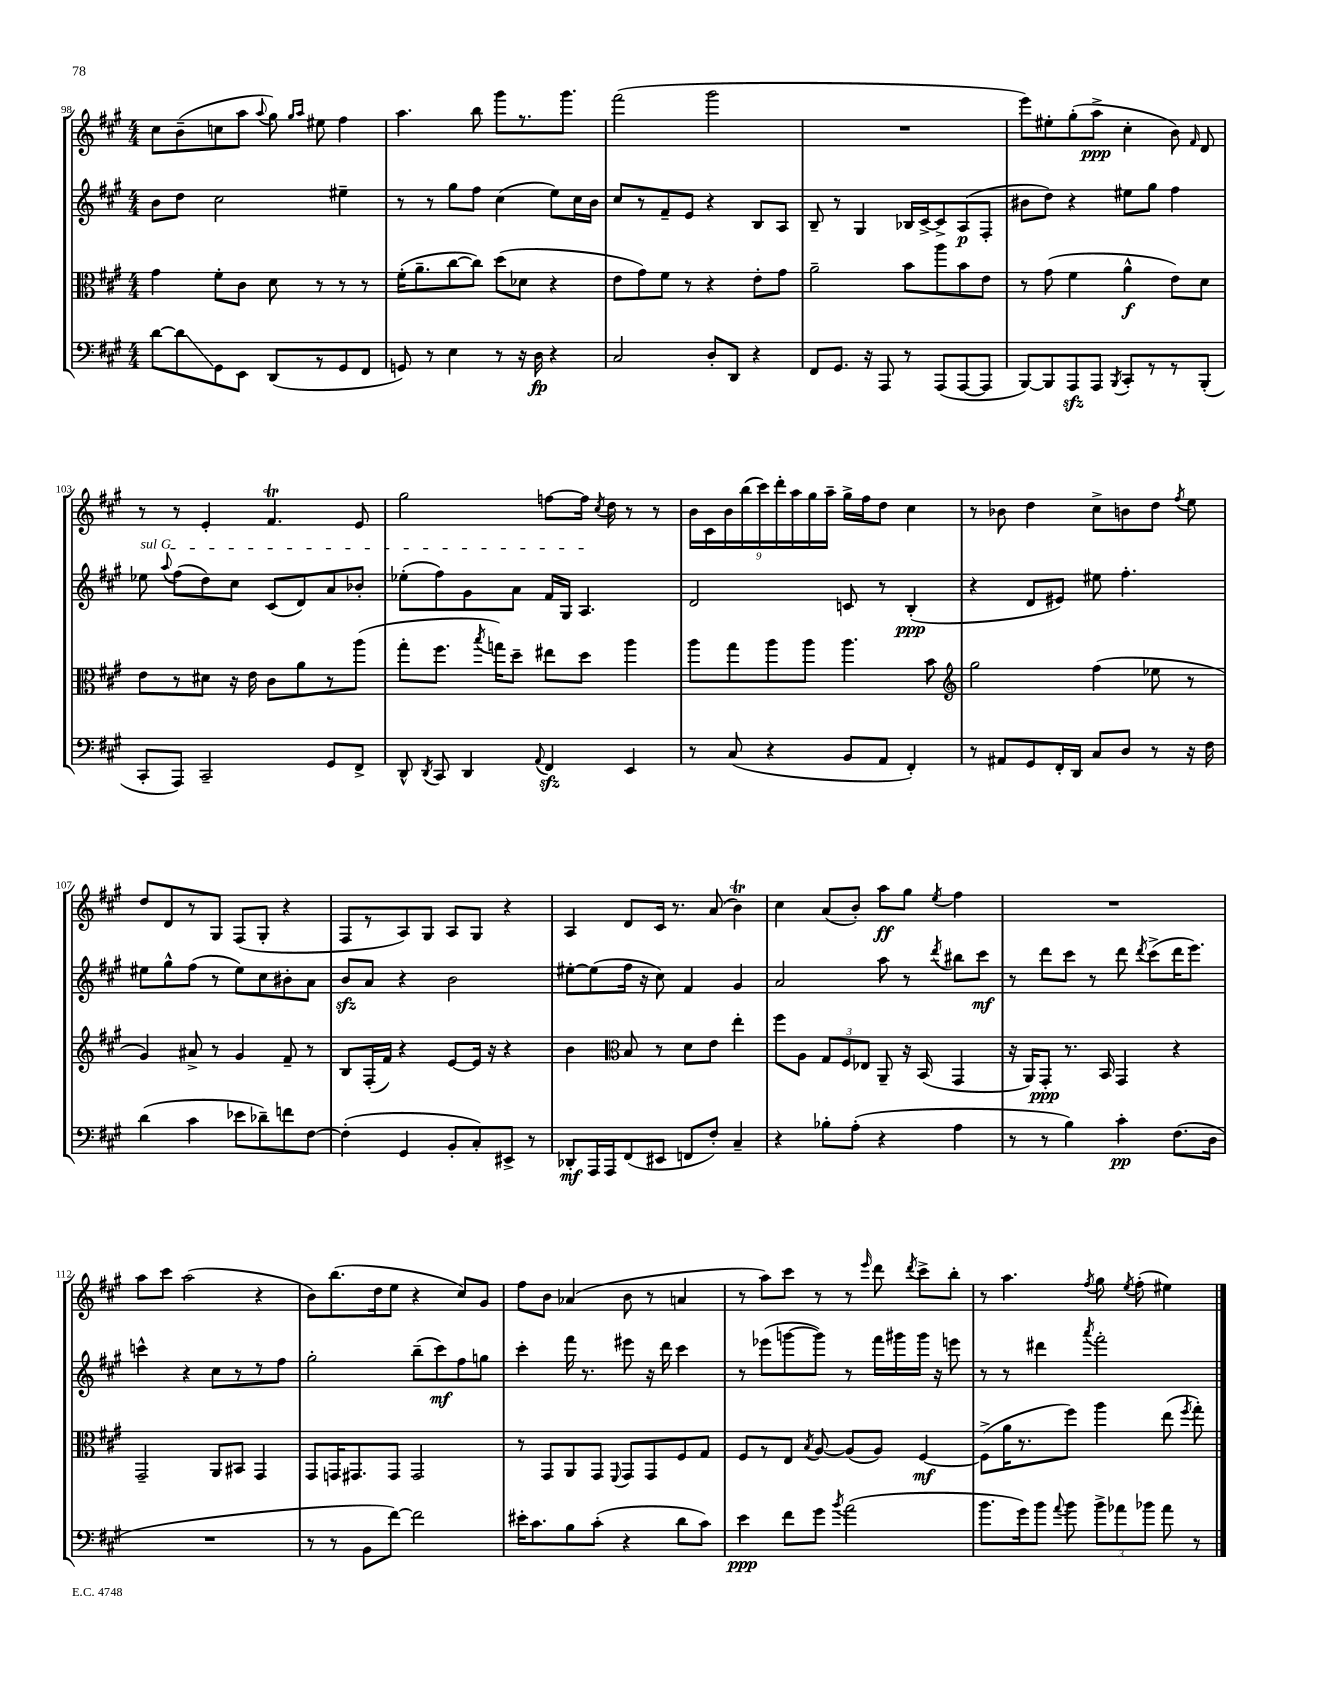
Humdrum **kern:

**kern	**kern	**kern	**kern
*staff4	*staff3	*staff2	*staff1
*clefF4	*clefC3	*clefG2	*clefG2
*k[f#c#g#]	*k[f#c#g#]	*k[f#c#g#]	*k[f#c#g#]
*M4/4	*M4/4	*M4/4	*M4/4
[8d	4g#	8b	8cc#
8d]	.	8dd	(8b~
8GG#	8f#'	2cc#	8cc
8EE	8c#	.	8aa
.	.	.	8qqaa
(8DD	8d	.	8gg#)
.	.	.	16qqgg#
.	.	.	16qqaa
8r	8r	.	8ee#
8GG#	8r	4ee#~	4ff#
8FF#	8r	.	.
=	=	=	=
8GG)	(16f#'	8r	4.aa
.	8.a~	.	.
8r	.	8r	.
4E	[8cc#	8gg#	.
.	8cc#])	8ff#	8bb
8r	(8dd	(4cc#	8ggg#
16r	8d-	.	8.r
16D	.	.	.
4r	4r	8ee)	.
.	.	.	8.ggg#
.	.	16cc#	.
.	.	16b	.
=	=	=	=
2C#	8e	8cc#	(2fff#
.	8g#)	8r	.
.	8f#	8f#~	.
.	8r	8e	.
8D'	4r	4r	2ggg#
8DD	.	.	.
4r	8e'	8B	.
.	8g#	8A	.
=	=	=	=
8FF#	2a~	8B~	1r
8.GG#	.	8r	.
.	.	4G#	.
16r	.	.	.
8AAA	.	.	.
8r	8b	16B-	.
.	.	[16c#^	.
(8AAA	8aa	8c#^]	.
[8AAA	8b	(8A	.
8AAA]	8e	8F#'	.
=	=	=	=
[8BBB)	8r	8b#	8eee)
8BBB]	(8g#	8dd)	8ee#'
8AAA	4f#	4r	(8gg#'
8AAA	.	.	8aa^
8qBBB	.	.	.
8CC#'	4a^^	8ee#	4cc#'
8r	.	8gg#	.
8r	8e)	4ff#	8b)
.	.	.	16qqf#
(8BBB'	8d	.	8d
=	=	=	=
8CC#'	8e	8ee-	8r
.	.	8qqaa	.
8AAA)	8r	(8ff#	8r
2CC#~	8d#	8dd)	4e'
.	16r	8cc#	.
.	16e	.	.
.	8c#	(8c#	4.f#
.	8a	8d)	.
8GG#	8r	8a	.
8FF#^	(8aa	8b-'	8e
=	=	=	=
8DD^^	8gg#'	(8ee-'	2gg#
8qDD	.	.	.
8CC#	8.ff#	8ff#)	.
4DD	.	8g#	.
.	8qbb	.	.
.	16gg)	.	.
.	8dd~	8a	.
8qqAA	.	.	.
4FF#	8ee#	16f#	[8ff
.	.	16G#	.
.	8dd	4.A	16ff]
.	.	.	8qcc#
.	.	.	16dd
4EE	4aa	.	8r
.	.	.	8r
=	=	=	=
8r	8aa	2d	18b
.	.	.	18c#
.	.	.	18b
(8C#	8gg#	.	.
.	.	.	(18bb
.	.	.	18ccc#)
4r	8aa	.	.
.	.	.	18ddd'
.	.	.	18aa
.	8aa	.	.
.	.	.	18gg#
.	.	.	18aa~
8BB	4.aa	8c	16gg#^
.	.	.	16ff#
8AA	.	8r	8dd
4FF#')	.	(4B'	4cc#
.	8b	.	.
=	=	=	=
*	*clefG2	*	*
8r	2gg#	4r	8r
8AA#	.	.	8b-
8GG#	.	8d	4dd
16FF#'	.	8e#)	.
16DD	.	.	.
8C#	(4ff#	8ee#	8cc#^
8D	.	4.ff#'	8b
8r	8ee-	.	8dd
.	.	.	8qff#
16r	8r	.	8ee
16F#	.	.	.
=	=	=	=
(4d	4g#)	8ee#	8dd
.	.	8gg#^^	8d
4c#	8a#^	(8ff#	8r
.	8r	8r	8G#
8e-	4g#	8ee#)	(8F#
8d-~)	.	8cc#	8G#'
8f	8f#~	8b#'	4r
[8F#	8r	8a	.
=	=	=	=
(4F#']	8B	8b	8F#
.	(16F#'	8a	8r
.	16f#)	.	.
4GG#	4r	4r	8A)
.	.	.	8G#
8BB'	[8e	2b	8A
8C#')	16e]	.	8G#
.	16r	.	.
8EE#^	4r	.	4r
8r	.	.	.
=	=	=	=
8DD-'	4b	[8ee#'	4A
16AAA	.	(8ee#]	.
16AAA	.	.	.
*	*clefC3	*	*
(8FF#	8B	16ff#	8d
.	.	16r	.
8EE#	8r	8cc#)	16c#
.	.	.	8.r
8FF	8d	4f#	.
8F#')	8e	.	(8a
4C#~	4ee'	4g#	4b)
=	=	=	=
4r	8ff#	2a	4cc#
.	8A	.	.
8B-'	12G#	.	(8a
.	12F#	.	.
(8A'	.	.	8b')
.	12E-	.	.
4r	8AA~	8aa	8aa
.	16r	8r	8gg#
.	(16BB	.	.
.	.	8qddd	8qee
4A	4GG#	8bb#	4ff#
.	.	8ccc#	.
=	=	=	=
8r	16r	8r	1r
.	16AA)	.	.
8r	8GG#'	8ddd	.
4B)	8.r	8ccc#	.
.	.	8r	.
.	16BB	.	.
4c#'	4GG#	8ddd	.
.	.	8qddd	.
.	.	(8ccc#^	.
(8.F#	4r	16ddd	.
.	.	8.eee)	.
16D	.	.	.
=	=	=	=
1r	2GG#~	4ccc^^	8aa
.	.	.	8ccc#
.	.	4r	(2aa
.	8AA	8cc#	.
.	8BB#	8r	.
.	4GG#	8r	4r
.	.	8ff#	.
=	=	=	=
8r	8GG#	2gg#'	8b)
8r	16GG	.	(8.bb
.	8.GG#	.	.
8BB	.	.	.
.	.	.	16dd
[8f#)	8GG#	.	8ee
2f#]	2GG#	(8bb~	4r
.	.	8ccc#)	.
.	.	8ff#	8cc#)
.	.	8gg	8g#
=	=	=	=
16e#'	8r	4ccc#'	8ff#
8.c#	.	.	.
.	8GG#	.	8b
8B	8AA	16fff#	(4a-
.	.	8.r	.
(8c#'	8GG#	.	.
.	8qqFF#	.	.
4r	8GG#	8eee#	8b
.	8GG#	16r	8r
.	.	16ddd	.
8d	8F#	4ccc#	4a
8c#)	8G#	.	.
=	=	=	=
4e	8F#	8r	8r
.	8r	(8eee-	8aa)
8f#	8E	[8ggg	8ccc#
.	8qB	.	.
8g#	[8A	8ggg])	8r
8qb	.	.	.
(2a	(8A]	8r	8r
.	.	.	16qqeee
.	8A)	16fff#	8ddd
.	.	16ggg#	.
.	.	.	8qddd
.	[4F#	16ggg#	8ccc#^
.	.	16r	.
.	.	8eee	8bb'
=	=	=	=
8.b	(8F#^]	8r	8r
.	16a	8r	4.aa
16g#)	8.r	.	.
8b	.	4ddd#	.
8qqa	.	.	.
8b	8ff#)	.	.
.	.	8qaaa	8qff#
12b^	4aa	2fff#'	8gg#
12a-	.	.	.
.	.	.	8qee
.	.	.	(8ff#'
12b-	.	.	.
8a-	(8ee	.	4ee#)
.	8qff#	.	.
8r	8gg#')	.	.
==	==	==	==
*-	*-	*-	*-
